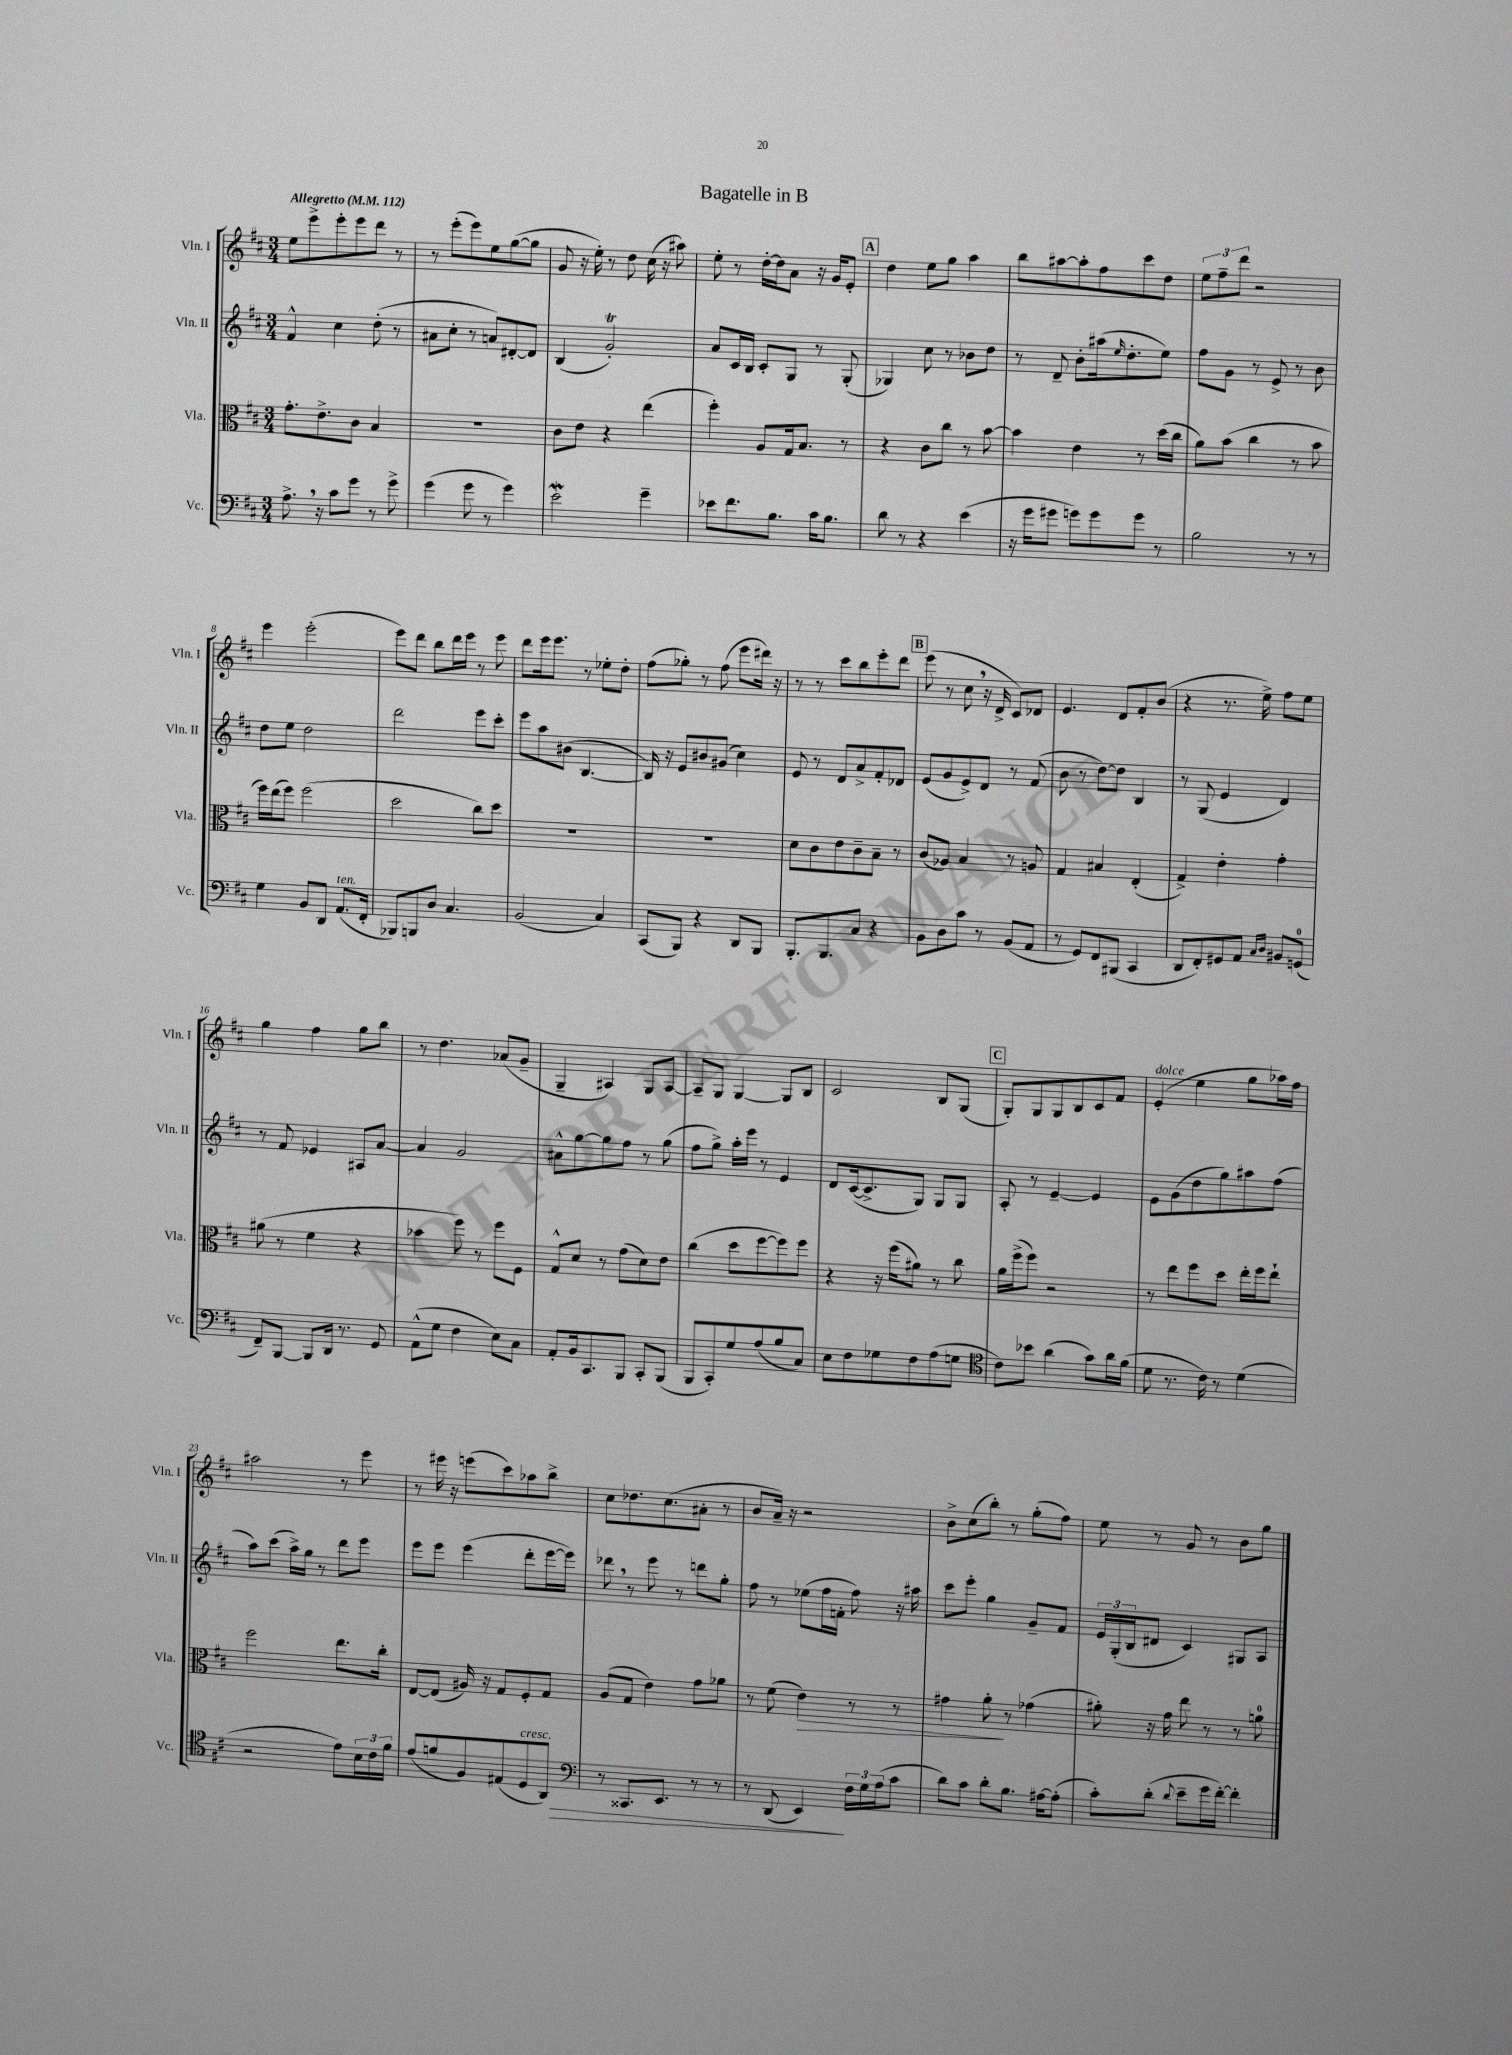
\header { title = "Bagatelle in B" }
<<
\new StaffGroup <<
\new Staff = "s0" \with { instrumentName = "Vln. I" shortInstrumentName = "Vln. I" } {
    \clef treble \key d \major \numericTimeSignature \time 3/4 \tempo "Allegretto" 4 = 112
    e''8 e'''8-> e'''8-. e'''8 d'''8 r8 |
    r8 e'''8-.( e'''8) e''8 g''8~( g''8 |
    g'8 r16 e''16-.) r8 d''8 cis''16( r16 ais''8) |
    e''8-. r8 d''16~-. d''16 a'8 r16 g'16 e'8-. |
    \mark \markup { \box "A" } d''4 e''8 g''8 a''4 |
    b''8 ais''8~ ais''8-. fis''8 cis'''8 d''8 |
    \tuplet 3/2 { e''8 fis''8-- d'''8 } r2 |
    e'''4 e'''2-.( |
    e'''8) d'''8 b''8 d'''16 e'''16 r8 e'''8 |
    d'''8 e'''16 e'''8. r8 ees''8-. d''8-. |
    fis''8( ges''8-.) r8 fis''8( e'''8 dis'''16) r16 |
    r8 r8 cis'''8 b''8 e'''8-. d'''8 |
    \mark \markup { \box "B" } e'''8( r8 cis''8 \breathe r16 d'16-> cis'8) des'8 |
    e'4. d'8 fis'8-. b'8( |
    r4 r8. e''16->) fis''8 e''8 |
    g''4 fis''4 g''8 b''8 |
    r8 d''4. aes'8( g'8-- |
    g4-- ais4) g8 ais8~ |
    ais8-- g8 g4~ g8 b8 |
    cis'2 b8 g8( |
    \mark \markup { \box "C" } g8-.) g8 g8 b8 cis'8 fis'8 |
    e'4-.^\markup { \italic "dolce" }( e''4 g''8 aes''16) fis''16 |
    ais''2 r8 e'''8 |
    r8 eis'''16 r16 e'''8( cis'''8) aes''8 b''8-> |
    cis''8 des''8. cis''8.( ais'8-. r8 |
    b'8 a'16--) r16 r2 |
    b'8-> cis''8( b''8-.) r8 g''8-.( fis''8) |
    e''8 r8 g'8 r8 b'8 g''8 \bar "|." |
}
\new Staff = "s1" \with { instrumentName = "Vln. II" shortInstrumentName = "Vln. II" } {
    \clef treble \key d \major \numericTimeSignature \time 3/4
    fis'4-^ cis''4 d''8-.( r8 |
    ais'8 cis''8-. r8 a'8) dis'8~-. dis'8 |
    b4( g'2-.\trill) |
    a'8 cis'16 b16 cis'8-. g8 r8 g8-.( |
    \mark \markup { \box "A" } ges4) cis''8 r8 bes'8 d''8 |
    r8 d'8-- b'8-. ais''16( \grace { e''16 } d''8.-. e''8) |
    fis''8 g'8 r8 e'8-> r8 b'8 |
    d''8 e''8 d''2 |
    d'''2 e'''8 cis'''8-. |
    e'''8 a''8 bis'8( b4.~ |
    b16) r16 e'8 bis'8 gis'8( cis''4) |
    e'8 r8 d'8 a'8-> fis'8-. des'8 |
    \mark \markup { \box "B" } e'8( g'8 e'8->) d'8 r8 fis'8( |
    b'8 r8 d''8~) d''8 b4 |
    r8 g8( e'4 d'4) |
    r8 fis'8 ees'4 ais8 a'8~ |
    a'4 g'2 |
    ais'8-^ g''8~ g''8 fis''8 r8 g''8( |
    fis''8 g''8->) a''16-. e'''16 r8 e'4 |
    d'8 cis'16~( cis'8.-> g8) g8 g8 |
    \mark \markup { \box "C" } a8-. r8 e'4~-- e'4 |
    e'8 g'8( d''8 g''8) ais''8 fis''8( |
    a''8) cis'''8( a''16->) g''16 r8 d'''8 e'''8 |
    e'''8 e'''8 e'''4( d'''8-. e'''16~ e'''16) |
    des'''8 \breathe r8 e'''8 r8 d'''8 g''8-. |
    fis''8 r8 ees''8( fis''16 f'16-. fis''8) r16 ais''16 |
    cis'''8 e'''8-. g''4 g'8-- fis'8 |
    \tuplet 3/2 { e'16 g16-.( b16 } dis'8 cis'4) gis8 a8 \bar "|." |
}
\new Staff = "s2" \with { instrumentName = "Vla." shortInstrumentName = "Vla." } {
    \clef alto \key d \major \numericTimeSignature \time 3/4
    g'8.-. e'8.-> cis'8 b4 |
    R2. |
    cis'8 e'8 r4 e''4( |
    fis''4-.) a8 g16 b8. r8 |
    \mark \markup { \box "A" } r4 cis'8 cis''8 r8 b'8~ |
    b'4 e'4 r8 d''16( cis''16 |
    a'8) b'8( cis''4 r8 b'8 |
    fis''16) e''16( fis''8) fis''2( |
    d''2 cis''8) d''8 |
    R2. |
    R2. |
    d'8 cis'8 e'8 cis'8-- b8-- r8 |
    \mark \markup { \box "B" } cis'8( aes8) b4 r8 a8 |
    g4 bis4 e4-.( |
    g4->) e'4-. g'4-. |
    ais'8( r8 fis'4 r4 |
    bes'4 fis''8) r8 fis''8 fis8 |
    g8-^ d'8 r8 g'8( d'8) e'8 |
    cis''4( d''8 fis''8~ fis''8) fis''8 |
    r4 r16 fis''16( ais'8) r8 cis''8 |
    \mark \markup { \box "C" } a'16 fis''16->( fis''8) r2 |
    r8 e''8 fis''8 d''8 e''16-. fis''16 e''8-! |
    fis''2 e''8. cis''16-. |
    e8~ e8( ais16) r16 g8 fis8-. g8 |
    a8( g8 e'4) g'8 aes'8 |
    r8 fis'8( e'4\>) r8 r8 |
    gis'4 a'8-.\! r8 ges'4( |
    ais'8-.) r16 g'16 e''8 r8 r8 a'8-0 \bar "|." |
}
\new Staff = "s3" \with { instrumentName = "Vc." shortInstrumentName = "Vc." } {
    \clef bass \key d \major \numericTimeSignature \time 3/4
    a8.-> \breathe r16 cis'8 g'8 r8 g'8-> |
    g'4( g'8 r8 g'4) |
    e'2\mordent g'4-- |
    ees'8 fis'8. b8. cis'16 b8. |
    \mark \markup { \box "A" } d'8 r8 r4 e'4( |
    r16 g'16 gis'8 g'8) g'8 g'8 r8 |
    b2 r8 r8 |
    g4 b,8 d,8 a,8.^\markup { \italic "ten." }( fis,16-. |
    bes,,8) b,,8 d8 cis4. |
    b,2( cis4) |
    cis,8( b,,8) r4 d,8 b,,8 |
    b,,8.-. b,,8. cis8 r4 |
    \mark \markup { \box "B" } b,8 d8 cis'8 r8 b,8( a,8 |
    r8 g,8) fis,8 bis,,8( cis,4 |
    d,8 fis,8-.) gis,8 a,8 \grace { cis16 d16 } bis,8 g,8-0( |
    fis,8--) b,,8~ b,,8 d,16 r8. g,8 |
    a,8-^( g8 fis4 e8) cis8 |
    a,8-. b,16 cis,8. b,,8 cis,8-. b,,8( |
    b,,8 cis,8-.) g8 a8( b8 cis8) |
    e8 fis8 ges8 fis8 a8( g8 |
    \mark \markup { \box "C" } \clef tenor cis'8) bes'8 a'4( g'8) a'16 fis'16( |
    d'8 r8. cis'16) r8 d'4( |
    r2 e'8) \tuplet 3/2 { b16 cis'16 fis'16 } |
    e'8( f'8 fis8) eis8( d8\>^\markup { \italic "cresc." } a,8) |
    \clef bass r8 cisis,8. e,8. r8 r8 |
    r8 d,8( e,4\!) \tuplet 3/2 { fis16 g16 a16( } cis'8 |
    d'8) cis'8 d'8-. b8. ais16~ ais8-.( |
    cis'8-.) d'8-.( \appoggiatura { d'8 } e'8-- g'16 fis'16~-.) fis'4-. \bar "|." |
}
>>
>>
